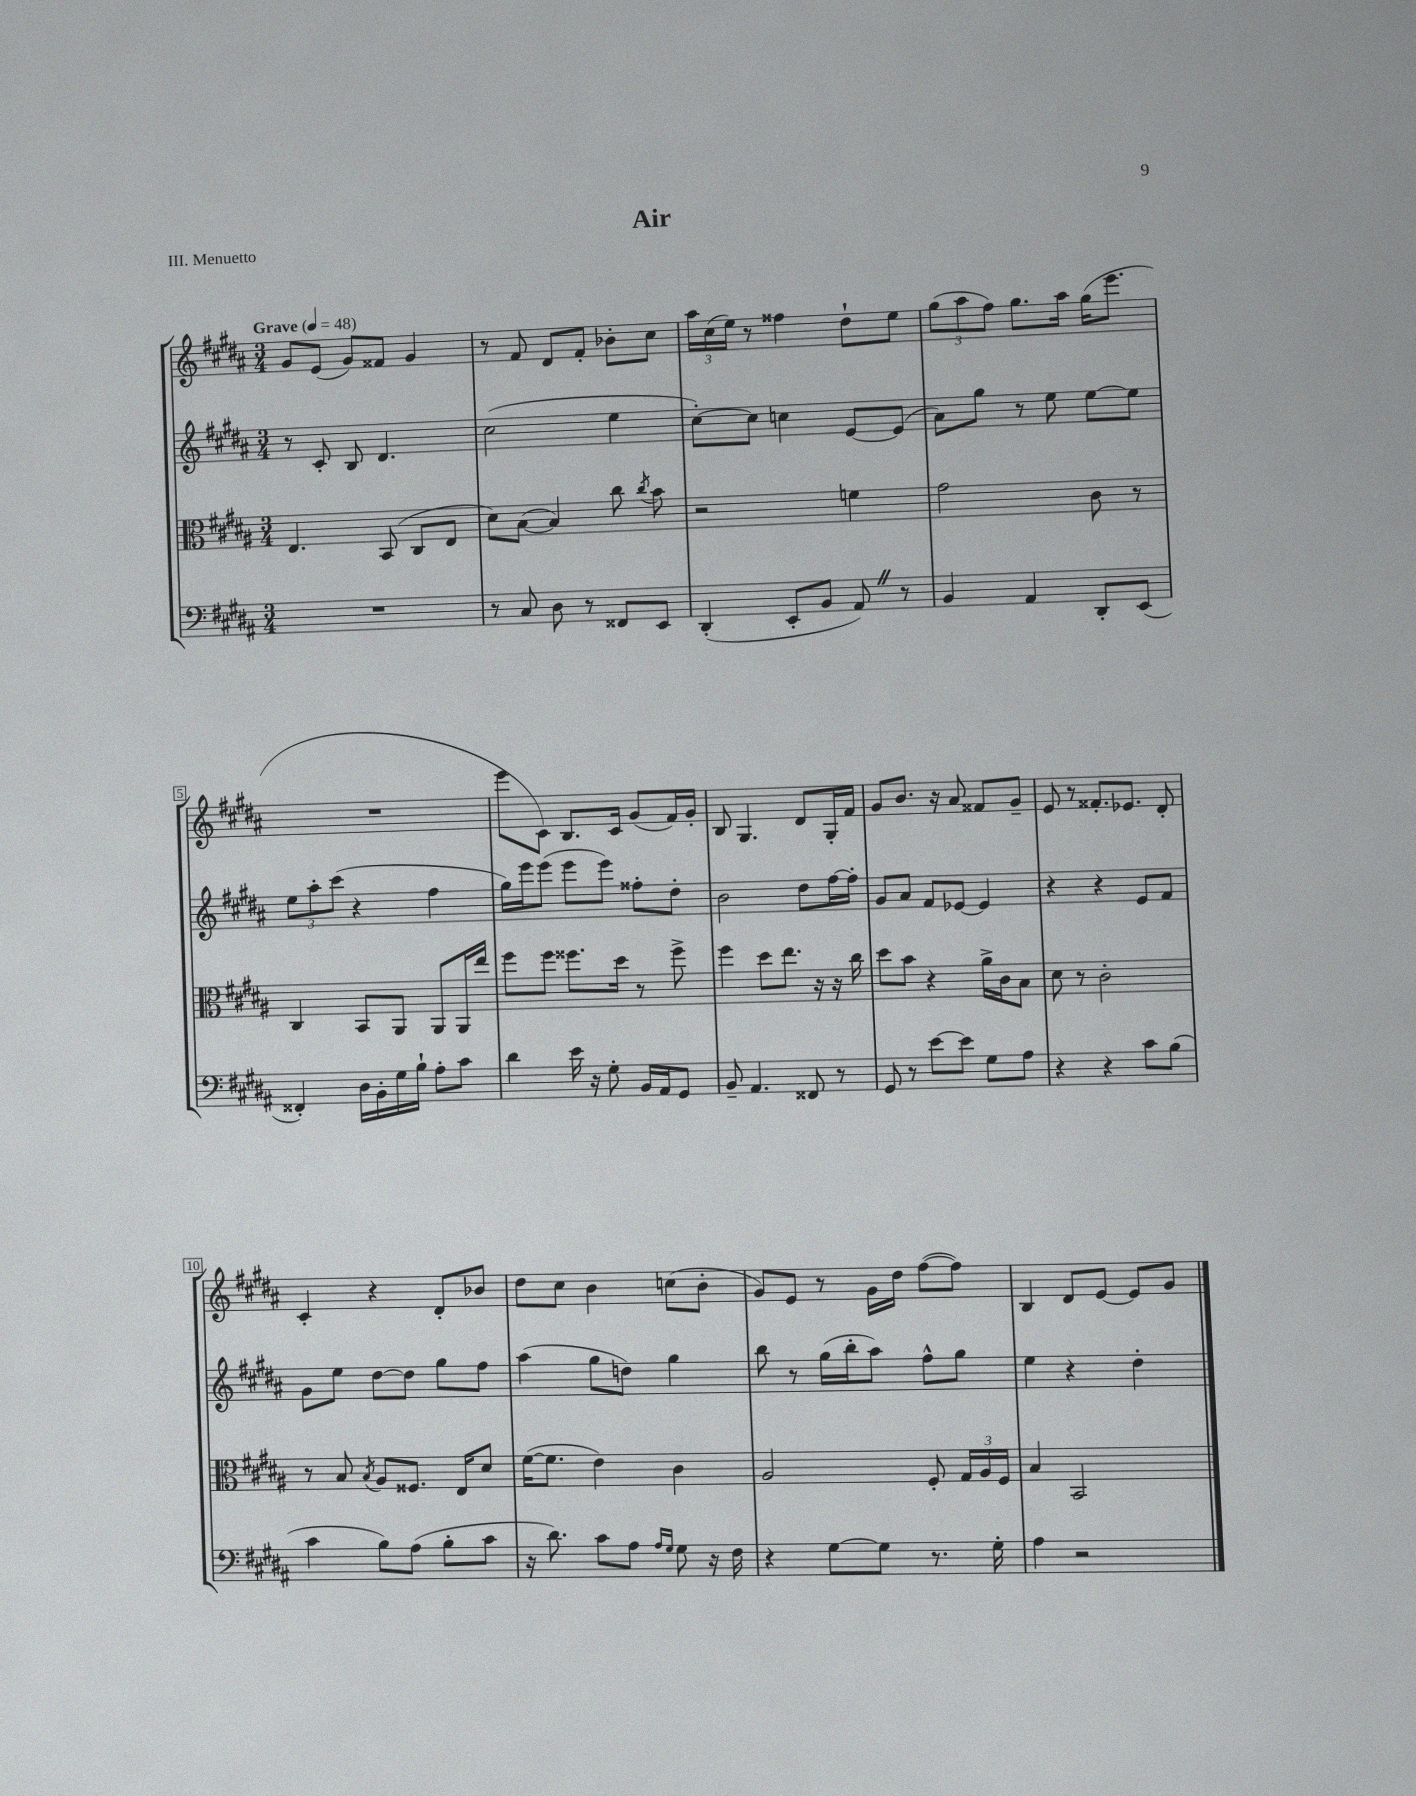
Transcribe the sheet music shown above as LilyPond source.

\header { title = "Air" piece = "III. Menuetto" }
<<
\new StaffGroup <<
\new Staff = "s0" {
    \clef treble \key b \major \numericTimeSignature \time 3/4 \tempo "Grave" 4 = 48
    \autoBeamOff gis'8[ e'8]( gis'8[) fisis'8] gis'4 |
    r8 fis'8 dis'8[ fis'8]-. bes'8[-. cis''8] |
    \tuplet 3/2 { ais''16[ cis''16( e''16]) } r8 fisis''4 dis''8[-! e''8] |
    \tuplet 3/2 { gis''8[( ais''8 fis''8]) } gis''8.[ ais''16] gis''16[( e'''8.] |
    R2. |
    e'''8[ cis'8]) b8.[ cis'16] gis'8[( fis'16) gis'16]-. |
    b8 gis4. dis'8[ gis16-. fis'16] |
    gis'8[ b'8.] r16 ais'8 fisis'8[ gis'8]-- |
    e'8 r8 fisis'8.[-. ees'8.] dis'8-. |
    cis'4-. r4 dis'8[-. bes'8] |
    dis''8[ cis''8] b'4 c''8[( b'8]-. |
    gis'8[) e'8] r8 gis'16[ dis''16] fis''8[~( fis''8]) |
    b4 dis'8[ e'8]~ e'8[ gis'8] \bar "|." |
}
\new Staff = "s1" {
    \clef treble \key b \major \numericTimeSignature \time 3/4
    \autoBeamOff r8 cis'8-. b8 dis'4. |
    cis''2( e''4 |
    cis''8[~-.) cis''8] c''4 e'8[~ e'8]( |
    ais'8[) gis''8] r8 e''8 e''8[~ e''8] |
    \tuplet 3/2 { e''8[ ais''8-. cis'''8]( } r4 fis''4 |
    gis''16[) e'''16 e'''8]( e'''8[ e'''8]) fisis''8[-. dis''8]-. |
    b'2 dis''8[ fis''16~ fis''16]-. |
    gis'8[ ais'8] fis'8[ ees'8]~ ees'4 |
    r4 r4 e'8[ fis'8] |
    gis'8[ e''8] dis''8[~ dis''8] gis''8[ fis''8] |
    ais''4( gis''8[ d''8]) gis''4 |
    b''8 r8 gis''16[( b''16-. ais''8]) fis''8[-^ gis''8] |
    e''4 r4 dis''4-. \bar "|." |
}
\new Staff = "s2" {
    \clef alto \key b \major \numericTimeSignature \time 3/4
    \autoBeamOff e4. b,8( cis8[ e8] |
    dis'8[) b8]~( b4) cis''8 \acciaccatura { cis''8 } b'8 |
    r2 f'4 |
    gis'2 cis'8 r8 |
    cis4 b,8[ ais,8] ais,8[ ais,16 e''16] |
    fis''8[ fis''8] fisis''8.[ dis''16] r8 fisis''8-> |
    fis''4 dis''8[ e''8.] r16 r16 cis''16 |
    dis''8[ b'8] r4 ais'16[-> cis'16 b8] |
    dis'8 r8 cis'2-. |
    r8 b8 \acciaccatura { b8 } ais8[ fisis8.] e16[ dis'8] |
    fis'16[~( fis'8.] e'4) cis'4 |
    ais2 fis8-. \tuplet 3/2 { gis16[ ais16 fis16] } |
    b4 b,2 \bar "|." |
}
\new Staff = "s3" {
    \clef bass \key b \major \numericTimeSignature \time 3/4
    \autoBeamOff R2. |
    r8 cis8 dis8 r8 fisis,8[ e,8] |
    dis,4-.( e,8[-. b,8] ais,8) \once \override BreathingSign.text = \markup { \musicglyph "scripts.caesura.straight" } \breathe r8 |
    b,4 ais,4 dis,8[-. e,8]( |
    fisis,4-.) dis16[ b,16-. gis16 b16]-! ais8[-. cis'8] |
    dis'4 e'16 r16 gis8-. b,16[ ais,16 gis,8] |
    b,8-- ais,4. fisis,8 r8 |
    gis,8 r8 e'8[~ e'8] gis8[ ais8] |
    r4 r4 cis'8[ b8]( |
    cis'4 b8[) ais8]( b8[-. cis'8] |
    r16 dis'8.) cis'8[ ais8] \grace { ais16[ gis16] } gis8 r16 fis16 |
    r4 gis8[~ gis8] r8. gis16-. |
    ais4 r2 \bar "|." |
}
>>
>>
\layout { \context { \Score \override BarNumber.stencil = #(make-stencil-boxer 0.1 0.3 ly:text-interface::print) } }
